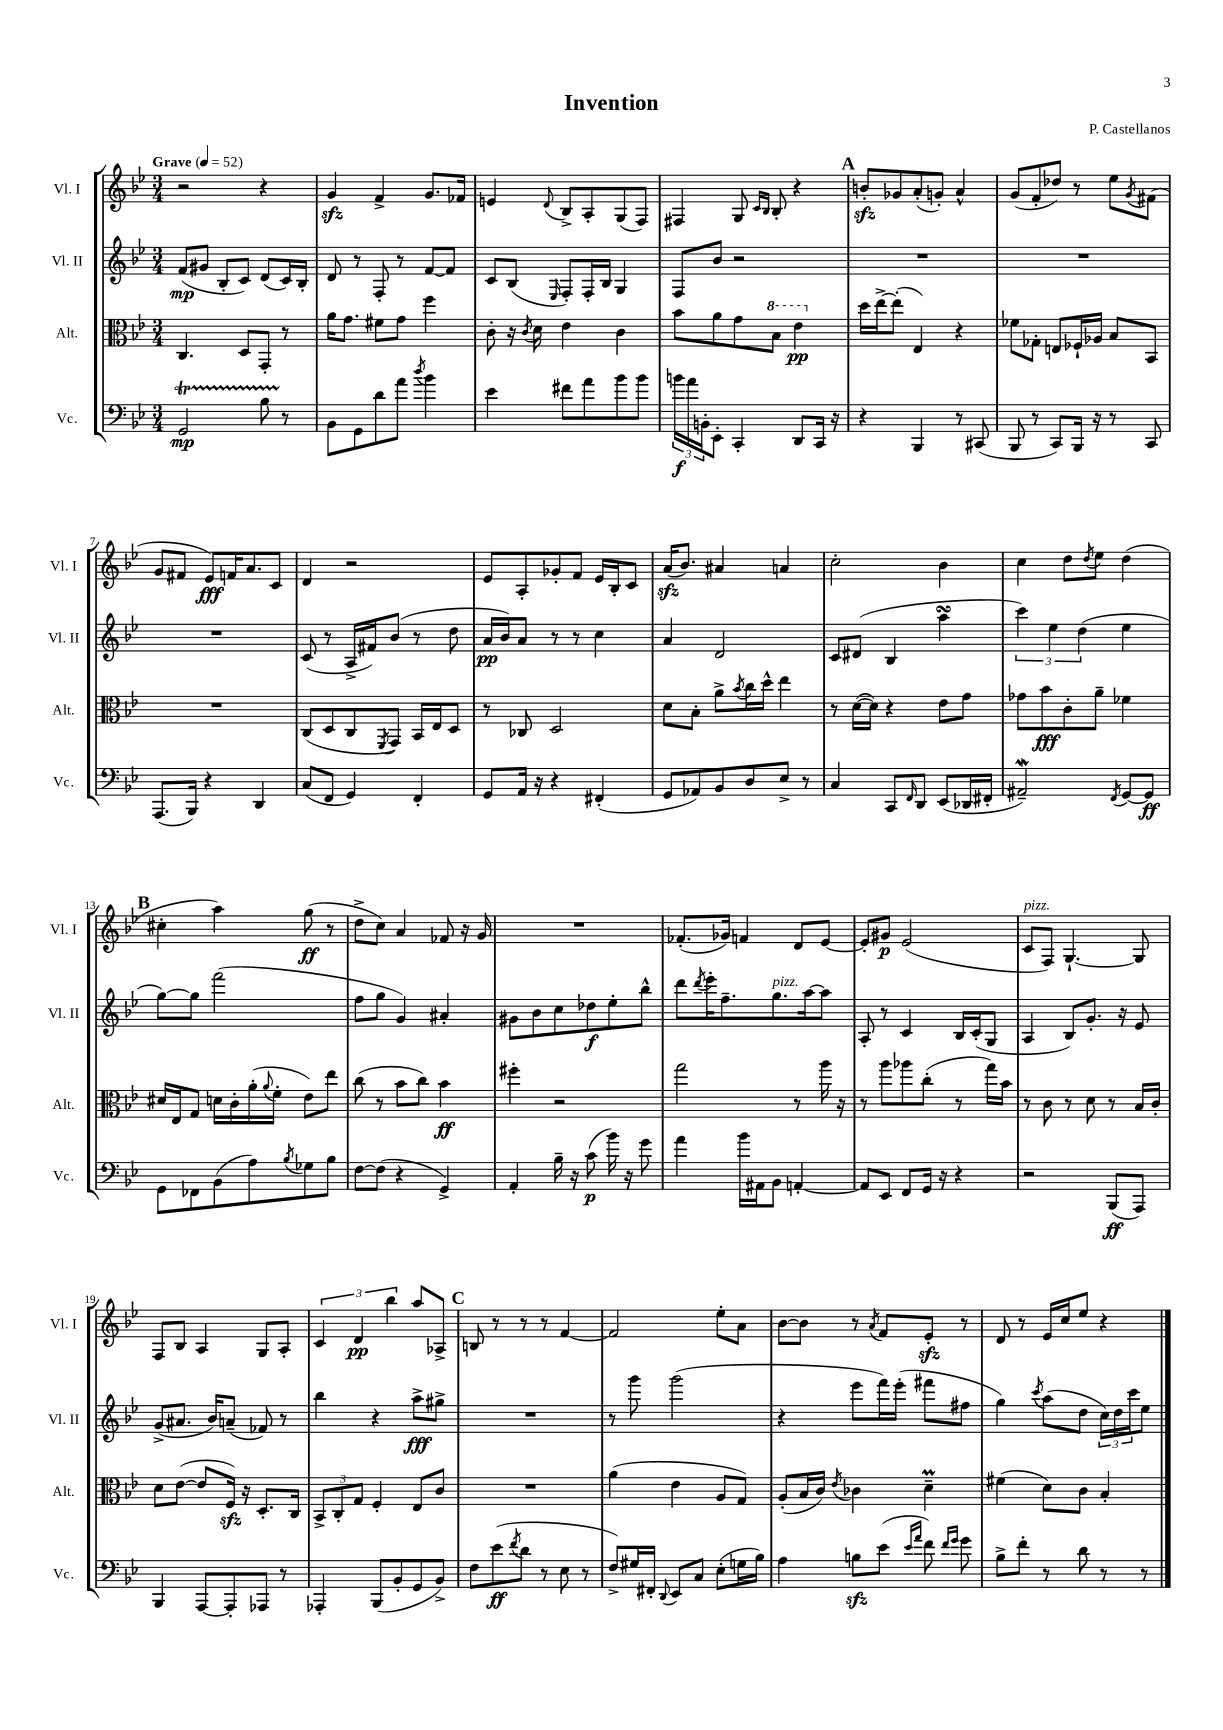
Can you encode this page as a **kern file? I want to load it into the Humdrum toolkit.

**kern	**kern	**kern	**kern
*staff4	*staff3	*staff2	*staff1
*clefF4	*clefC3	*clefG2	*clefG2
*k[b-e-]	*k[b-e-]	*k[b-e-]	*k[b-e-]
*M3/4	*M3/4	*M3/4	*M3/4
*MM52	*MM52	*MM52	*MM52
2GG	4.C	(8f	2r
.	.	8g#	.
.	.	8B-'	.
.	8D	8c)	.
8B-	8GG'	(8d	4r
8r	8r	16c)	.
.	.	16B-'	.
=	=	=	=
8BB-	16a	8d	4g
.	8.g	.	.
8GG	.	8r	.
8d	8f#	8F'	4f^
8a	8g	8r	.
8qdd	.	.	.
4b-	4ff	[8f	8.g
.	.	8f]	.
.	.	.	16f-
=	=	=	=
4e-	8c'	8c	4e
.	16r	(8B-	.
.	8qc	.	.
.	16d	.	.
.	.	16qqE-	8qqd
8f#	4e-	8F')	8B-^
8a	.	16F'	8A'
.	.	16B-	.
8b-	4c	4G	(8G
8b-	.	.	8F)
=	=	=	=
24b	8b-	8F	4F#
24a	.	.	.
24BB'	.	.	.
8EE-'	8a	8b-	.
4CC'	8g	2r	8G
.	.	.	16qqc
.	.	.	16qqB-
.	8b-	.	8B-'
8DD	4ee-	.	4r
16CC	.	.	.
16r	.	.	.
=	=	=	=
4r	16dd	2.r	8b'
.	[16ee-^	.	.
.	(8ee-']	.	8g-
4BBB-	4E-)	.	(8a'
.	.	.	8g')
8r	4r	.	4a^^
(8CC#	.	.	.
=	=	=	=
8BBB-	8f-	2.r	(8g
8r	8G-'	.	8f'
8CC)	8E	.	8dd-)
16BBB-	16F-`	.	8r
16r	16A-	.	.
8r	8B-	.	8ee-
.	.	.	8qg
8CC	8BB-	.	(8f#
=	=	=	=
(8.AAA	2.r	2.r	8g
.	.	.	8f#
16BBB-)	.	.	.
4r	.	.	8e-)
.	.	.	16f
.	.	.	8.a
4DD	.	.	.
.	.	.	8c
=	=	=	=
(8C	(8C	(8c	4d
8FF	8D	8r	.
4GG)	8C	16A^	2r
.	.	16f#)	.
.	8qFF	.	.
.	8GG)	(8b-	.
4FF'	16BB-	8r	.
.	16E-	.	.
.	8D	8dd	.
=	=	=	=
8GG	8r	16a	8e-
.	.	16b-)	.
16AA	8C-	8a	8A'
16r	.	.	.
4r	2D	8r	8g-'
.	.	8r	8f
(4FF#'	.	4cc	16e-
.	.	.	16B-'
.	.	.	8c
=	=	=	=
8GG	8d	4a	(16a
.	.	.	8.b-)
8AA-)	8B-'	.	.
8BB-	8a^	2d	4a#
.	8qb-	.	.
8D	16cc	.	.
.	16dd^^	.	.
8E-^	4ee-	.	4a
8r	.	.	.
=	=	=	=
4C	8r	8c	2cc'
.	([16d	(8d#	.
.	16d])	.	.
8CC	4r	4B-	.
16qqFF	.	.	.
8DD	.	.	.
(8EE-	8e-	4aa	4b-
16DD-	8g	.	.
16FF#'	.	.	.
=	=	=	=
2AA#~)	8g-	6ccc)	4cc
.	8b-	.	.
.	.	6ee-	.
.	8c'	.	8dd
.	.	(6dd	.
.	.	.	8qdd
.	8a~	.	8ee-
8qFF	.	.	.
[8GG	4f-	4ee-	(4dd
8GG]	.	.	.
=	=	=	=
8GG	16d#	[8gg)	4cc#'
.	16E-	.	.
8FF-	8G	8gg]	.
(8BB-	16d	(2fff	4aa)
.	16c'	.	.
8A)	(16a'	.	.
.	8qqa	.	.
.	16f'	.	.
8qB-	.	.	.
8G-	8e-)	.	(8gg
8B-	8ee-	.	8r
=	=	=	=
[8F	(8cc	8ff	8dd^
(8F]	8r	8gg	8cc)
4r	8b-	4g)	4a
.	8cc)	.	.
4GG^)	4b-	4a#'	8f-
.	.	.	16r
.	.	.	16g
=	=	=	=
4AA'	4ff#'	8g#	2.r
.	.	8b-	.
16B-~	2r	8cc	.
16r	.	.	.
(8c	.	8dd-	.
16b-)	.	8ee-'	.
16r	.	.	.
8g	.	8bb-^^	.
=	=	=	=
4a	2gg	8ddd	(8.f-'
.	.	8qddd	.
.	.	16eee-'	.
.	.	8.ff~	16g-)
16b-	.	.	4f
16AA#	.	.	.
8BB-	.	8.gg	.
[4AA'	8r	.	8d
.	.	[16aa	.
.	16aa	8aa]	[8e-
.	16r	.	.
=	=	=	=
8AA]	8r	8A'	8e-']
8EE-	8aa	8r	8g#
8FF	8aa-	4c	(2e-
16GG	(8cc'	.	.
16r	.	.	.
4r	8r	16B-	.
.	.	(16c'	.
.	16gg)	8G	.
.	16b-	.	.
=	=	=	=
2r	8r	4A	8c
.	8c	.	8F)
.	8r	8B-)	[4.G`
.	8d	8.g'	.
(8BBB-	8r	.	.
.	.	16r	.
8AAA)	16B-	8e-	8G]
.	16c'	.	.
=	=	=	=
4BBB-	8d	(8g^	8F
.	([8e-	8.a#	8B-
[8AAA	8e-]	.	4A
.	.	16b-)	.
8AAA']	16F)	(8a~	.
.	16r	.	.
8AAA-	8.D'	8f-)	8G
8r	.	8r	8A'
.	16C	.	.
=	=	=	=
4AAA-'	12BB-^	4bb-	6c
.	12C'	.	.
.	12G	.	6d
(8BBB-	4F'	4r	.
.	.	.	6bb-
8BB-'	.	.	.
8GG	8E-	8aa^	8aa
8BB-^)	8c	8gg#^	8A-^
=	=	=	=
8F	2.r	2.r	8B
(8e-	.	.	8r
8qf	.	.	.
8d	.	.	8r
8r	.	.	8r
8E-	.	.	[4f
8r	.	.	.
=	=	=	=
8F^)	(4a	8r	2f]
16G#	.	8ggg	.
16FF#'	.	.	.
8qqDD	.	.	.
8EE-	4e-	(2ggg	.
8C	.	.	.
(8E-'	8A	.	8ee-'
16G	8G)	.	8a
16B-)	.	.	.
=	=	=	=
4A	(8A'	4r	[8b-
.	16B-	.	8b-]
.	16c)	.	.
.	8qe-	.	.
8B	4c-	8eee-	8r
.	.	.	8qa
(8e-	.	16fff)	8f
.	.	(16eee-'	.
16qqe-	.	.	.
16qqa	.	.	.
8f)	4d~	8fff#	8e-'
16qqf	.	.	.
16qqg	.	.	.
8g	.	8ff#	8r
=	=	=	=
8B-^	(4f#	4gg)	8d
8f'	.	.	8r
.	.	8qccc	.
8r	8d)	(8aa	16e-
.	.	.	16cc
8d	8c	8dd	8ee-
8r	4B-'	24cc)	4r
.	.	24dd	.
.	.	24ccc	.
8r	.	8ee-	.
==	==	==	==
*-	*-	*-	*-
